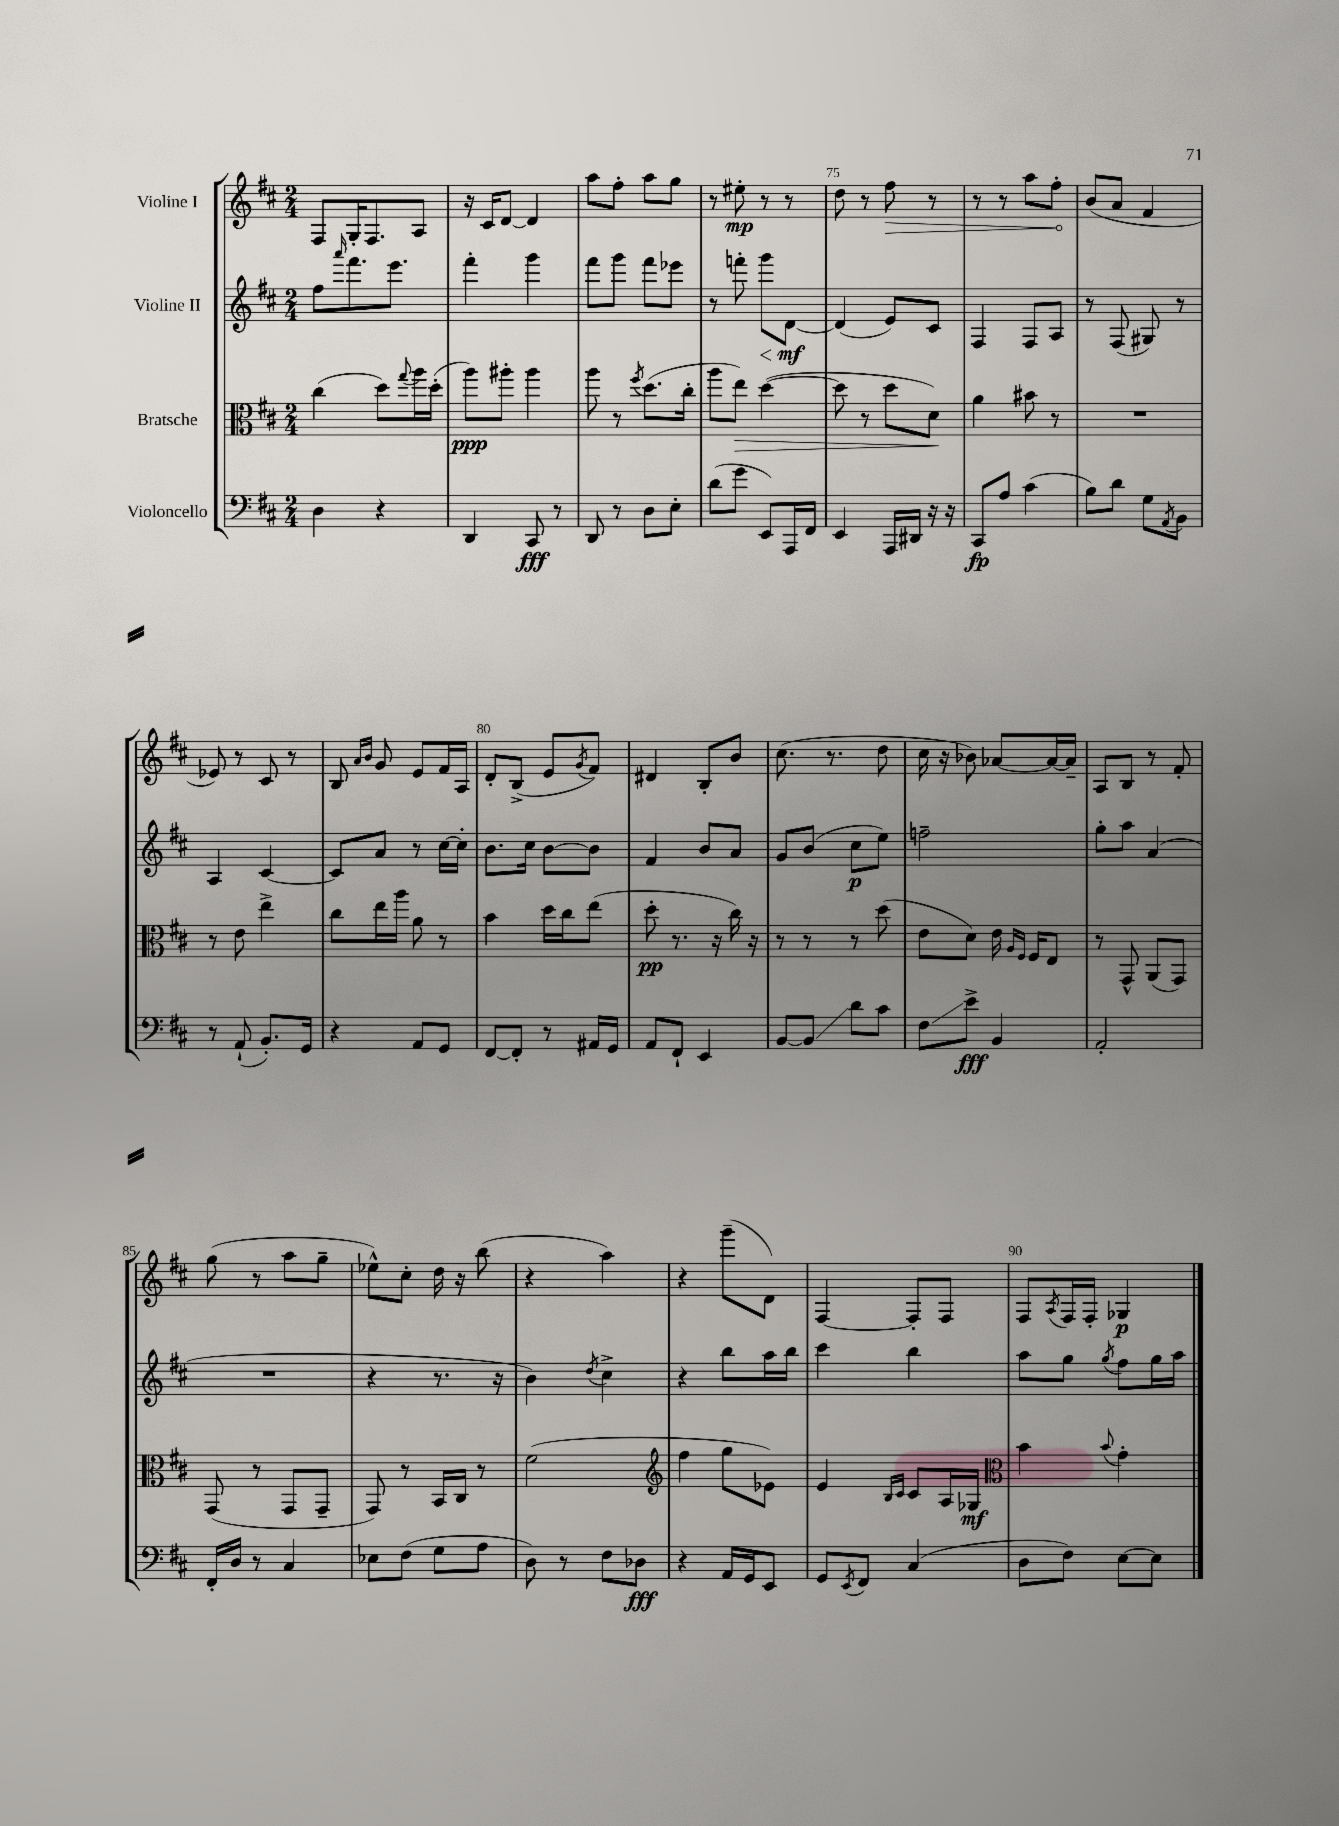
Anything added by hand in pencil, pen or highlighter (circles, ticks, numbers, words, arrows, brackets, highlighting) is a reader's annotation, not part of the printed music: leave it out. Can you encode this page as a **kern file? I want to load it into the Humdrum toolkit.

**kern	**kern	**kern	**kern
*staff4	*staff3	*staff2	*staff1
*clefF4	*clefC3	*clefG2	*clefG2
*k[f#c#]	*k[f#c#]	*k[f#c#]	*k[f#c#]
*M2/4	*M2/4	*M2/4	*M2/4
4D	(4cc#	8ff#	8F#
.	.	16qqaaa	.
.	.	8.fff#	16G'
.	.	.	8.F#
4r	8dd)	.	.
.	.	8.eee	.
.	8qqgg	.	.
.	16aa	.	8A
.	(16dd'	.	.
=	=	=	=
4DD	8aa)	4fff#'	16r
.	.	.	16c#
.	8aa#'	.	[8d
8CC#	4aa#	4ggg	4d]
8r	.	.	.
=	=	=	=
8DD	8aa	8fff#	8aa
8r	8r	8ggg	8ff#'
.	8qff#	.	.
8D	(8.dd	8fff#	8aa
8E'	.	8eee-	8gg
.	16cc#'	.	.
=	=	=	=
(8d	8aa	8r	8r
8g	8ee)	8fff'	8ee#'
8EE)	([4dd	8ggg	8r
16AAA	.	[8d	8r
16FF#	.	.	.
=	=	=	=
4EE	8dd]	(4d]	8dd
.	8r	.	8r
16AAA	8dd	8e)	8ff#
16DD#	.	.	.
16r	8d)	8c#	8r
16r	.	.	.
=	=	=	=
8CC#	4a	4F#	8r
8A	.	.	8r
(4c#	8b#	8F#	8aa
.	8r	8A	8ff#'
=	=	=	=
8B)	2r	8r	(8b
8d	.	(8F#	8a
8G	.	8G#)	4f#
8qAA	.	.	.
8BB	.	8r	.
=	=	=	=
8r	8r	4A	8e-)
(8AA`	8e	.	8r
8.BB')	4ee^	[4c#	8c#
.	.	.	8r
16GG	.	.	.
=	=	=	=
4r	8cc#	8c#]	8B
.	.	.	16qqa
.	.	.	16qqb
.	16ee	8a	8g
.	16aa	.	.
8AA	8a	8r	8e
8GG	8r	[16cc#	16f#
.	.	16cc#']	16A
=	=	=	=
[8FF#	4b	8.b	8d'
8FF#']	.	.	(8B^
.	.	16cc#	.
8r	16dd	[8b	8e
.	16cc#	.	.
.	.	.	8qg
16AA#	(8ee	8b]	8f#)
16GG	.	.	.
=	=	=	=
8AA	8dd'	4f#	4d#
8FF#`	8.r	.	.
4EE	.	8b	8B'
.	16r	.	.
.	16cc#)	8a	8b
.	16r	.	.
=	=	=	=
[8BB	8r	8g	(8.cc#
8BB]	8r	(8b	.
.	.	.	8.r
8d	8r	8cc#	.
8c#	(8dd	8ee)	8dd
=	=	=	=
8F#	8e	2ff~	16cc#
.	.	.	16r
8e^	8d)	.	8b-)
4BB	16e	.	[8a-
.	16qqA	.	.
.	16qqF#	.	.
.	16F#	.	.
.	8E	.	16a-_
.	.	.	16a-~]
=	=	=	=
2AA'	8r	8gg'	8A
.	8GG^^	8aa	8B
.	(8AA	(4a	8r
.	8GG)	.	8f#'
=	=	=	=
16FF#'	(8GG	2r	(8gg
16D	.	.	.
8r	8r	.	8r
4C#	8GG	.	8aa
.	8GG~	.	8gg~
=	=	=	=
8E-	8GG)	4r	8ee-^^)
(8F#	8r	.	8cc#'
8G	16BB	8.r	16dd
.	16C#	.	16r
8A	8r	.	(8bb
.	.	16r	.
=	=	=	=
8D)	(2f#	4b)	4r
8r	.	.	.
.	.	8qdd	.
8F#	.	4cc#^	4aa)
8D-	.	.	.
=	=	=	=
*	*clefG2	*	*
4r	4ff#	4r	4r
16AA	8gg	8bb	(8ggg~
16GG	.	.	.
8EE	8e-)	16aa	8d)
.	.	16bb	.
=	=	=	=
8GG	4e	4ccc#	[4F#
8qEE	.	.	.
8FF#	.	.	.
.	16qqB	.	.
.	16qqc#	.	.
(4C#	8c#	4bb	8F#']
.	16A	.	8F#
.	16G-	.	.
=	=	=	=
*	*clefC3	*	*
8D	4b	8aa	8F#
.	.	.	8qA
8F#)	.	8gg	16F#
.	.	.	16F#'
.	8qqb	8qgg	.
[8E	4g'	8ff#	4G-
8E]	.	16gg	.
.	.	16aa	.
==	==	==	==
*-	*-	*-	*-
